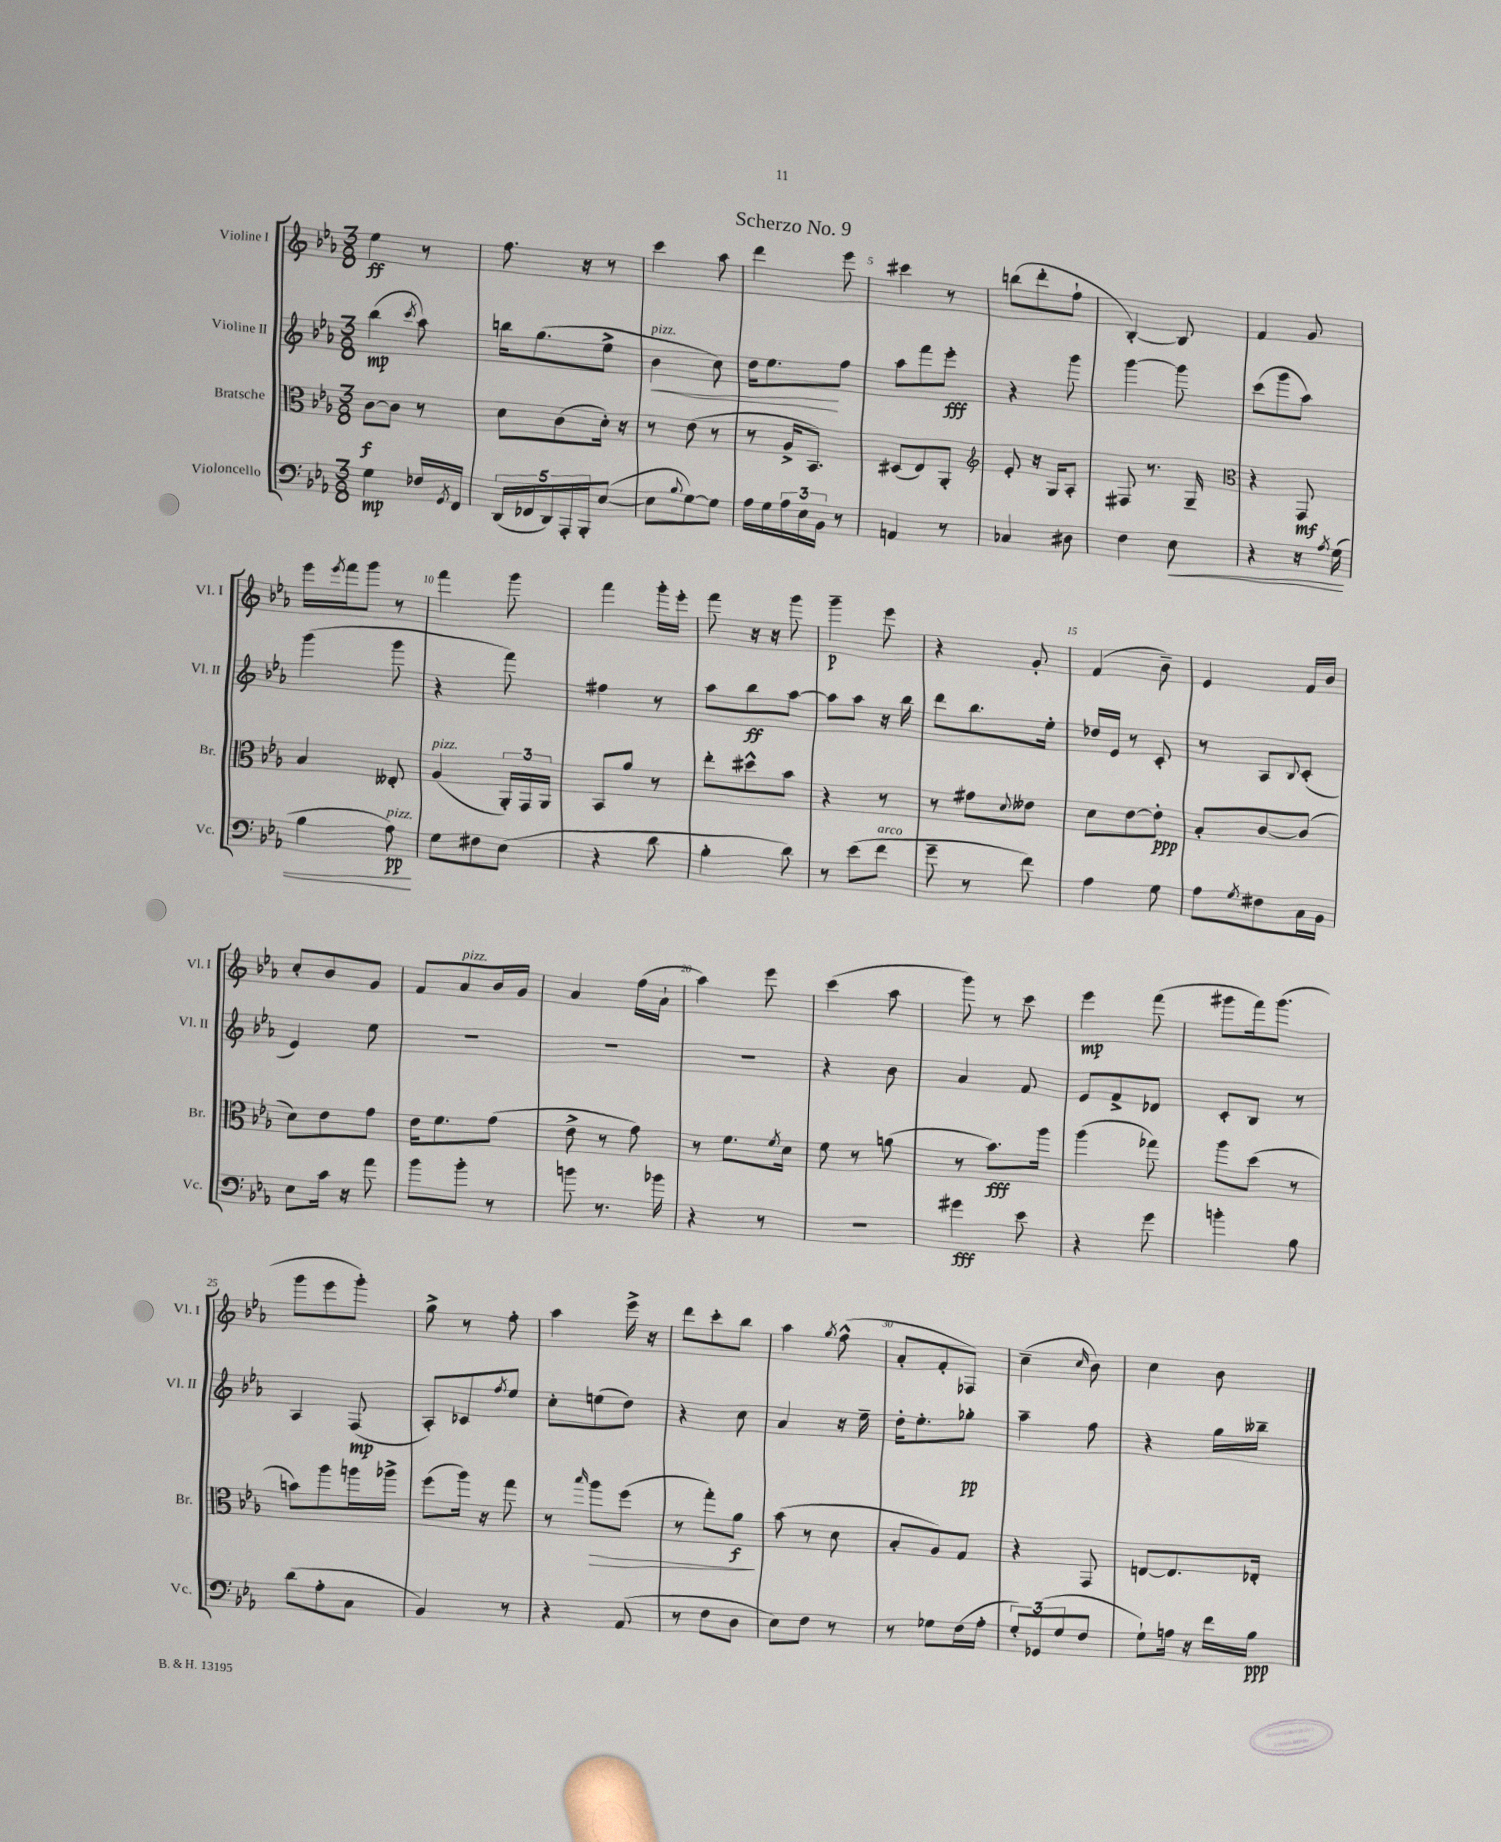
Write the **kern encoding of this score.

**kern	**kern	**kern	**kern
*staff4	*staff3	*staff2	*staff1
*clefF4	*clefC3	*clefG2	*clefG2
*k[b-e-a-]	*k[b-e-a-]	*k[b-e-a-]	*k[b-e-a-]
*M3/8	*M3/8	*M3/8	*M3/8
4G	[8c	(4bb-	4ee-
.	8c]	.	.
.	.	8qccc	.
16F-	8r	8aa-)	8r
8qGG	.	.	.
16FF	.	.	.
=	=	=	=
(20DD	8d	16bb	8.ff
20FF-	.	.	.
.	.	(8.gg	.
20DD)	.	.	.
.	(8c	.	.
20AAA-'	.	.	.
.	.	.	16r
20BBB-'	.	.	.
([8E-	16d')	8ee-^	8r
.	16r	.	.
=	=	=	=
8E-]	8r	4b-	4ccc
8qqB-	.	.	.
[8G)	(8e-	.	.
8G]	8r	8cc)	8aa-
=	=	=	=
16A-	8r	16dd	4ddd
16G	.	8.ee-	.
24A-	16A-^	.	.
24E-	.	.	.
.	8.BB-)	.	.
24BB-	.	.	.
8r	.	8ff	8eee-
=	=	=	=
4AA	(8D#	8aa-	4ccc#
.	8E-)	8fff	.
8r	8AA-'	8eee-'	8r
=	=	=	=
*	*clefG2	*	*
4C-	8e-'	4r	(8bb
.	16r	.	8ddd'
.	16G	.	.
8D#	8A-'	8ggg	8ff`
=	=	=	=
4F	8F#	[4ggg	[4B-')
.	8.r	.	.
8E-	.	8ggg]	8B-]
.	16G~	.	.
=	=	=	=
*	*clefC3	*	*
4r	4r	(8ccc	4f
.	.	8ggg	.
16r	8GG	8aa-)	8g
8qA-	.	.	.
(16G	.	.	.
=	=	=	=
4B-	4B-	(4ggg	16eee-
.	.	.	8qeee-
.	.	.	16fff
.	.	.	8ggg
8A-)	8E--'	8ggg	8r
=	=	=	=
8G	(4A-	4r	4fff
8F#	.	.	.
(8E-	24AA-')	8fff)	8ggg
.	24GG	.	.
.	24AA-	.	.
=	=	=	=
4r	8BB-	4ff#	4fff
.	8a-	.	.
8d	8r	8r	16ggg'
.	.	.	16eee-'
=	=	=	=
4B-'	8ee-'	8aa-	8fff
.	8dd#^^	8bb-	16r
.	.	.	16r
8d)	8b-	[8aa-	8ggg
=	=	=	=
8r	4r	8aa-]	4ggg~
(8e-	.	8aa-	.
8f	8r	16r	8eee-
.	.	16bb-	.
=	=	=	=
8g~	8r	8ddd	4r
8r	8g#	8.bb-	.
.	8qqd	.	.
8f)	8e--	.	8g'
.	.	16ee-'	.
=	=	=	=
4A-	8d	16dd-	(4f
.	.	16e-	.
.	[8e-	8r	.
8G	8e-']	8c'	8b-~)
=	=	=	=
8A-	8B-'	8r	4e-
8qG	.	.	.
8F#	[8c	8A-	.
.	.	8qqB-	.
16C	(8c]	(8c'	16f
16BB-	.	.	16b-
=	=	=	=
8E-	8d)	4e-)	8cc'
16c	8e-	.	8b-
16r	.	.	.
8a-	8g	8ee-	8g
=	=	=	=
8b-	16e-	4.r	8f
.	8.f	.	.
8b-'	.	.	8a-
8r	(8g	.	16b-
.	.	.	16g
=	=	=	=
8b	8e-^	4.r	4a-
8.r	8r	.	.
.	8g)	.	(16ff
16b-	.	.	16a-`
=	=	=	=
4r	8r	4.r	4aa-)
.	8.f	.	.
8r	.	.	8eee-
.	8qf	.	.
.	16d	.	.
=	=	=	=
4.r	8f	4r	(4ccc
.	8r	.	.
.	(8a	8b-	8aa-
=	=	=	=
4g#	8r	4a-	8ggg)
.	8.b-)	.	8r
8e-	.	8f	8ccc
.	16aa-	.	.
=	=	=	=
4r	(4aa-	8e-	4eee-
.	.	8f^	.
8g	8gg-)	8d-	(8fff
=	=	=	=
4b'	8aa-	8c'	8ggg#
.	(8dd	8B-	16fff)
.	.	.	(8.ggg#
8B-	8r	8r	.
=	=	=	=
(8d	8b)	4A-	8ggg
8A-'	8aa-	.	8eee-
8C	16aa	(8F	8ggg')
.	16aa-^	.	.
=	=	=	=
4BB-)	(8ff	8A-')	8gg^
.	16aa-)	8c-	8r
.	16r	.	.
.	.	8qff	.
8r	8gg	8ee-	8ff'
=	=	=	=
4r	8r	8cc'	4aa-
.	16qqbb-	.	.
.	8aa-	(8ee	.
(8AA-	(8ff	8dd)	16eee-^
.	.	.	16r
=	=	=	=
8r	8r	4r	8ddd
8F	8gg')	.	8ccc'
8D	8a-	8cc	8bb-
=	=	=	=
8E-)	(8b-	4a-	4aa-
8F	8r	.	.
.	.	.	8qgg
8r	8d	16r	(8ff^^
.	.	16ee-~	.
=	=	=	=
8r	8B-'	16dd'	8a-'
.	.	8.ee-'	.
8G-	8A-)	.	8f'
(16F	8G	8gg-'	8F-)
16A-'	.	.	.
=	=	=	=
12G')	4r	4aa-~	(4cc~
(12GG-	.	.	.
12G	.	.	.
.	.	.	16qqcc
8F	8GG	8ff	8b-)
=	=	=	=
8G`)	[8E	4r	4cc
16A	8.E]	.	.
16r	.	.	.
16f	.	16gg	8b-
16B-	16E-'	16bb--~	.
==	==	==	==
*-	*-	*-	*-
